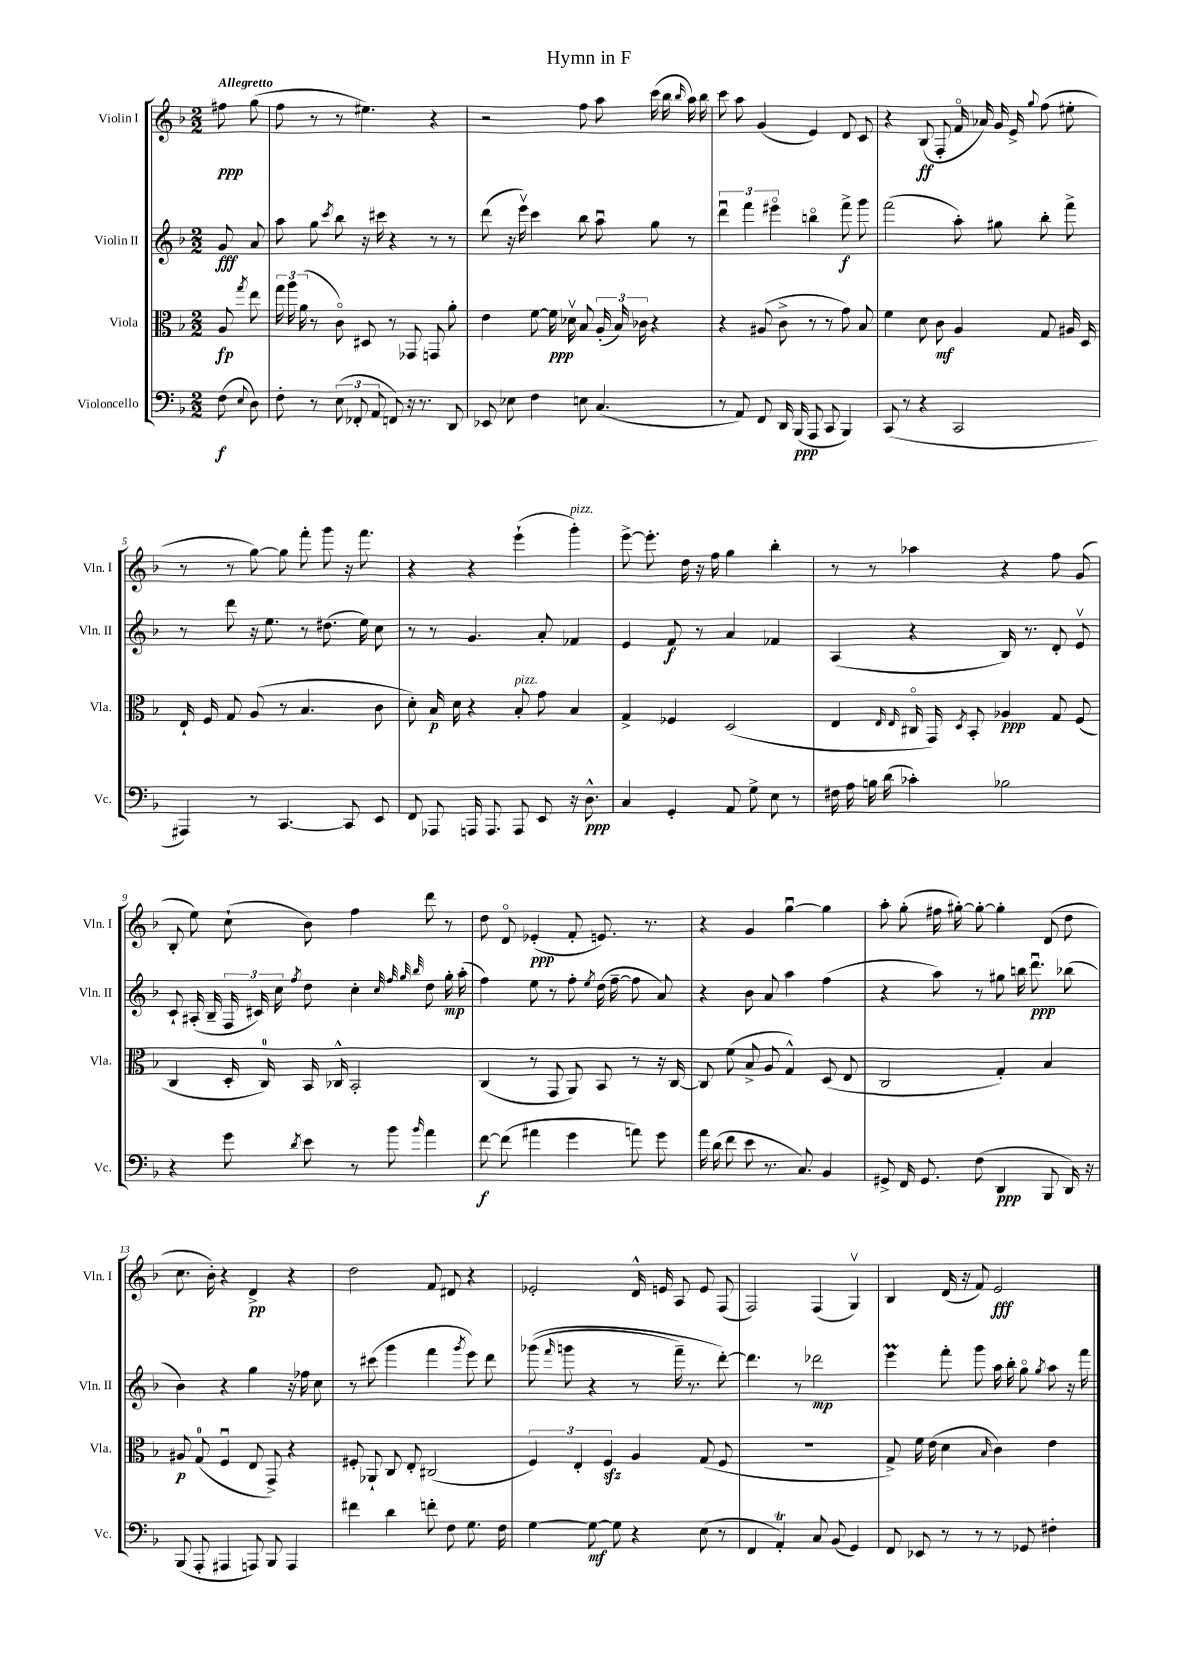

**kern	**kern	**kern	**kern
*staff4	*staff3	*staff2	*staff1
*clefF4	*clefC3	*clefG2	*clefG2
*k[b-]	*k[b-]	*k[b-]	*k[b-]
*M2/2	*M2/2	*M2/2	*M2/2
(8F\	8A/	8g/	8ff#\
8qqE/	8qgg/	.	.
8D\)	8ee\	8a/	(8gg\
=	=	=	=
8F'\	24gg\	8aa\	8ff\
.	24aa\	.	.
.	(24a\	.	.
8r	8r	8gg\	8r
.	.	8qccc/	.
(12E\	8co\)	8bb-\	8r
12FF-'/	.	.	.
.	8D#/	16r	4.ee#\)
12AA/	.	.	.
.	.	16ccc#\	.
8FF/)	8r	4r	.
16r	8GG-/	.	.
8.r	.	.	.
.	8GG/	8r	4r
8DD/	8a'\	8r	.
=	=	=	=
8EE-/	4e\	(8ddd\	2r
8E-\	.	16r	.
.	.	16eeev\)	.
4F\	[8f\	4ccc\	.
.	16f\]	.	.
.	16d-v\	.	.
8E\	8B-/	8bb-\	8ff\
(4.C/	(24A'/	8aau\	8aa\
.	24B-/)	.	.
.	24c-\	.	.
.	4r	8gg\	(16ccc\
.	.	.	16bb-\
.	.	.	16qqbb-/
.	.	8r	16aa\)
.	.	.	16bb-\
=	=	=	=
8r	4r	6dddu\	8ccc\
8AA/)	.	.	8aa\
.	.	6fff\	.
8FF/	(8A#/	.	(4g/
.	.	6eee#o\	.
16DD/	8c^\	.	.
(16BBB-/	.	.	.
8AAA/	8r	4bbo\	4e/)
8CC/	8r	.	.
4BBB-/)	8g\)	8fff^\	8d/
.	8B-/	8ggg\	8c/
=	=	=	=
(8CC/	4f\	(2fff\	4r
8r	.	.	.
4r	8d\	.	(8B-/
.	8c\	.	8F'/
2CC/	4A/	8aa'\)	16fo/
.	.	.	16a-/)
.	.	8gg#\	16g/
.	.	.	16e^/
.	.	.	8qqgg/
.	8G/	8bb-'\	(8ff\
.	16A#/	8fff^\	8ee#'\
.	16D/	.	.
=	=	=	=
4AAA#/)	16E`/	8r	8r
.	16F/	.	.
.	8G/	8ddd\	8r
8r	(8A/	16r	[8gg\)
.	.	8.ee\	.
[4.CC/	8r	.	8gg\]
.	4.B-/	8r	8fff'\
.	.	(8.dd#\	8ggg\
8CC/]	.	.	16r
.	.	16ee\)	8.fff\
8EE/	8c\	8cc\	.
=	=	=	=
8FF/	8d'\)	8r	4r
8AAA-/	16B-/	8r	.
.	16d\	.	.
16AAA/	4r	4.g/	4r
8.AAA/	.	.	.
8AAA/	8B-'/	.	(4eee`\
8EE/	8g\	8a'/	.
16r	4B-/	4f-/	4ggg'\)
8.D^^\	.	.	.
=	=	=	=
4C/	4G^/	4e/	[8eee^\
.	.	.	8.eee'\]
4GG'/	4F-/	8f/	.
.	.	.	16dd\
.	.	8r	16r
.	.	.	16ff\
8AA/	(2D/	4a/	4gg\
8G^\	.	.	.
8E\	.	4f-/	4bb-'\
8r	.	.	.
=	=	=	=
16F#\	4E/	(4A/	8r
16A\	.	.	.
16B\	.	.	8r
(16d\	.	.	.
.	16qqE/	.	.
.	16qqE/	.	.
4c-'\)	16C#o/	4r	4aa-\
.	16GG/)	.	.
.	8qD/	.	.
.	8BB-'/	.	.
2B-\	4A-/	16B-/)	4r
.	.	8.r	.
.	8G/	8d'/	8ff\
.	(8F/	8ev/	(8g/
=	=	=	=
4r	4C/	8c`/	8B-'/
.	.	(16A#'/	8ee\)
.	.	16B-~/	.
8g\	16D'/	24F/	(8cc`\
.	.	24c#/)	.
.	16C/)	.	.
.	.	24cc\	.
8qd/	.	8qff/	.
8e\	16BB-/	8dd\	8b-\)
.	16C-^^/	.	.
8r	2BB-'/	4cc'\	4ff\
8b-\	.	.	.
.	.	32qqcc/	.
.	.	32qqff/	.
.	.	32qqgg/	.
16qqb-/	.	32qqbb-/	.
4a\	.	8dd\	8ddd\
.	.	16gg'\	8r
.	.	(16aa'\	.
=	=	=	=
[8f\	(4C/	4ff\)	8dd\
(8f\]	.	.	8do/
4a#\	8r	8ee\	(4e-'/
.	8GG/	8r	.
4g\	8AA/)	8ff'\	8f'/
.	.	8qee/	.
.	8BB-/	(16dd\	8.e/)
.	.	[16ff~\	.
8a\)	8r	8ff\]	.
.	.	.	8.r
8g\	16r	8a/)	.
.	[16C/	.	.
=	=	=	=
16a\	8C/]	4r	4r
(16d\	.	.	.
8f\	(8f\	.	.
8e\	8B-^/	8b-\	4g/
8.r	8A/	8a/	.
.	4G^^/)	4aa\	[4ggu\
8.C/)	.	.	.
4BB-/	(8D/	(4ff\	4gg\]
.	8E/	.	.
=	=	=	=
8GG#^/	2C/	4r	8aa'\
16FF/	.	.	(8gg'\
8.GG#/	.	.	.
.	.	8aa\)	16ff#\
.	.	.	[16gg#'\)
(8F\	.	8r	8gg#'\_
4DD/	4G'/)	8gg#\	4gg#'\]
.	.	16bb\	.
.	.	8.dddu\	.
8BBB-/	4B-/	.	(8d/
16DD/)	.	(8bb-\	8dd\
16r	.	.	.
=	=	=	=
(8BBB-/	8A#/	4b-\)	8.cc\
8AAA'/	(8G/	.	.
.	.	.	16b-'\)
4AAA#/	4Fu/	4r	4r
8AAA/)	8E/	4gg\	4d^/
8BBB-/	8GG^/)	.	.
4AAA/	4r	16r	4r
.	.	16ff-\	.
.	.	8cc\	.
=	=	=	=
4f#\	8F#'/	8r	2dd\
.	8AA-`/	(8ccc#\	.
4d\	8C/	4ggg\	.
.	8E'/	.	.
8f'\	(2C#/	4fff\	8f/
8F\	.	.	8d#/
.	.	8qggg/	.
8.G\	.	8eee\)	4r
.	.	8ddd\	.
16F\	.	.	.
=	=	=	=
[4G\	6F/)	&((8ggg-\	2e-'/
.	.	16qqfff/	.
.	.	8ggg\	.
.	6E'/	.	.
8G\_	.	4r	.
.	6F/	.	.
8G\]	.	.	.
4r	4A/	8r	16d^^/
.	.	.	16e/
.	.	16fff~\)	8A/
.	.	8.r	.
(8E\	(8G/	.	8e/
8r	8F/	[8ddd'\&)	(8F/
=	=	=	=
4FF/	1r	4.ddd\]	2F/)
4AA'/)	.	.	.
.	.	8r	.
8C/	.	2ddd-\	(4F/
(8BB-/	.	.	.
4GG/)	.	.	4Gv/)
=	=	=	=
8FF/	8G^/)	4eee\	4B-/
8EE-/	16f\	.	.
.	(16e\	.	.
8r	4d\	8fff'\	(16d/
.	.	.	16r
8r	.	8ggg\	8f/)
.	16qqB-/	.	.
8r	4c\)	16aa\	2e/
.	.	16bb-'\	.
8GG-/	.	8ggo\	.
.	.	8qgg/	.
4F#'\	4e\	8aa\	.
.	.	16r	.
.	.	16fff\	.
==	==	==	==
*-	*-	*-	*-
